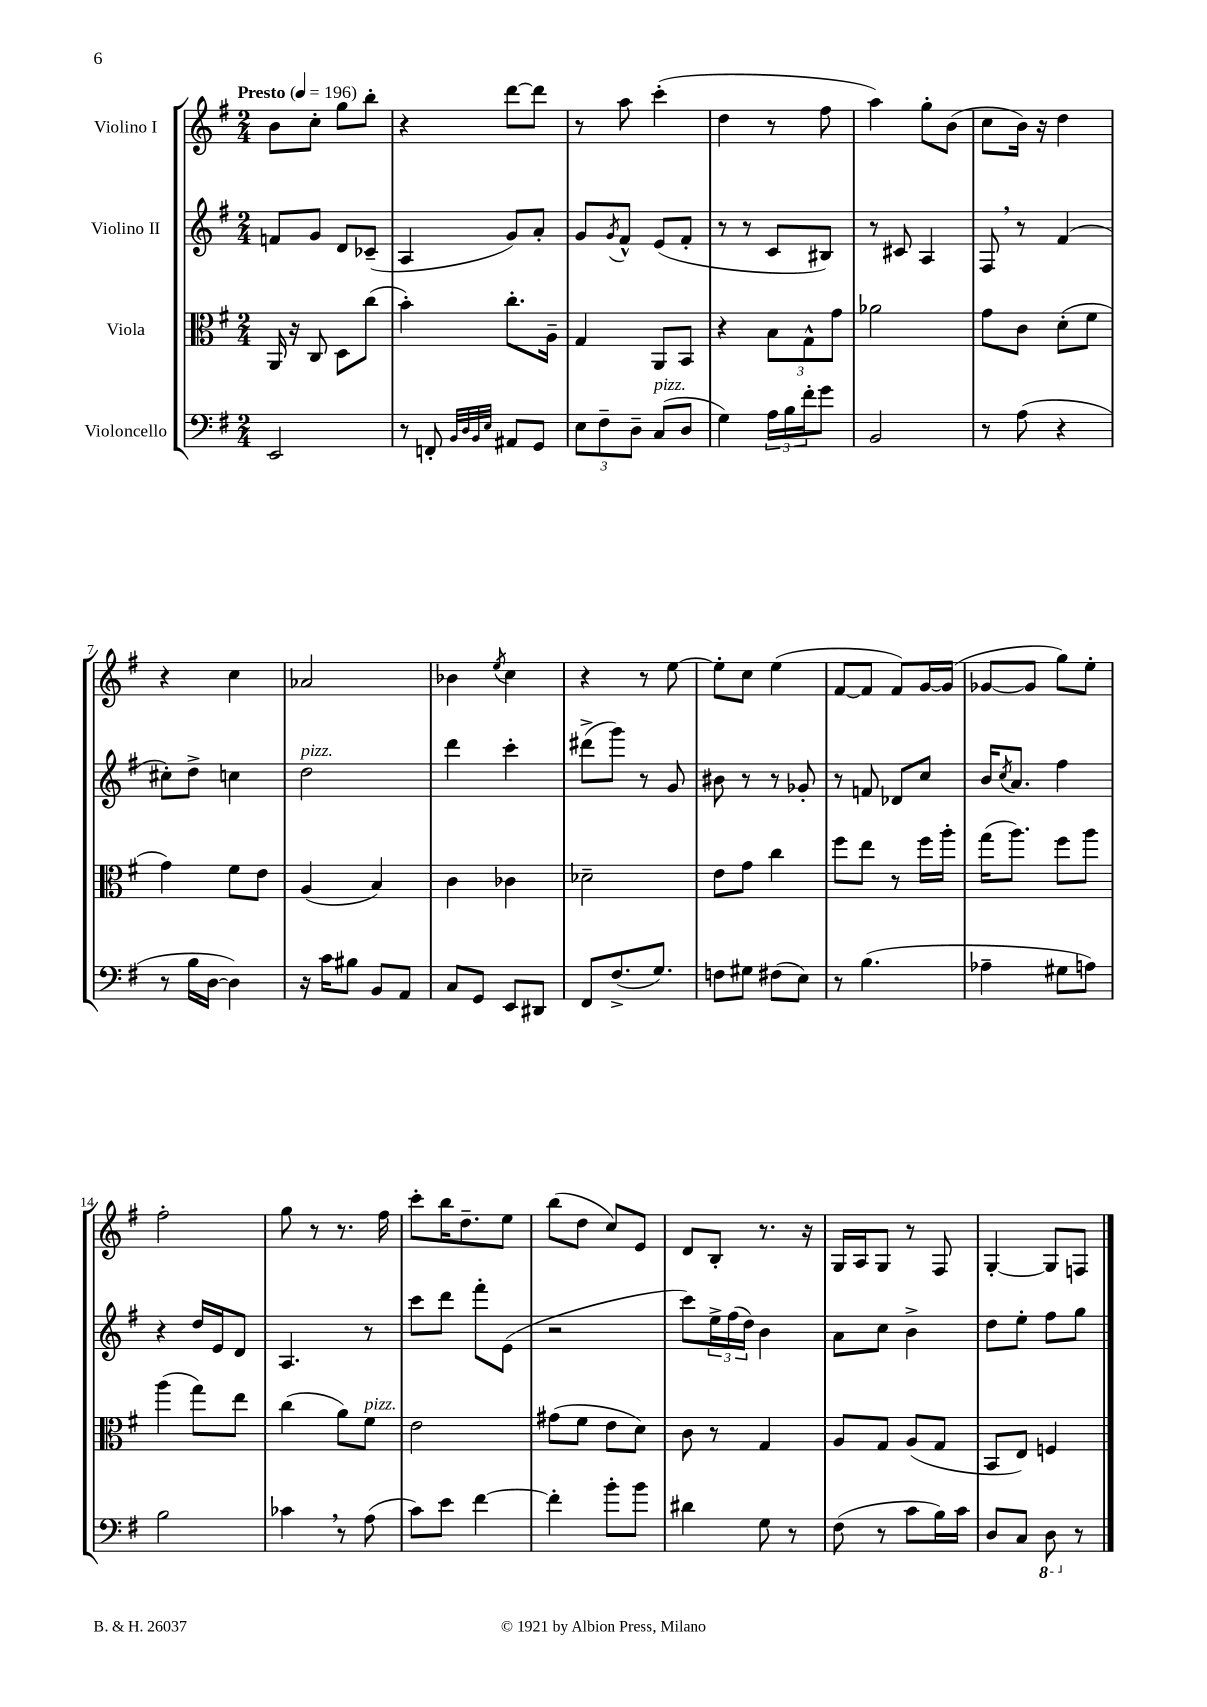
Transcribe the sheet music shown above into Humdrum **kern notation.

**kern	**kern	**kern	**kern
*staff4	*staff3	*staff2	*staff1
*clefF4	*clefC3	*clefG2	*clefG2
*k[f#]	*k[f#]	*k[f#]	*k[f#]
*M2/4	*M2/4	*M2/4	*M2/4
*MM196	*MM196	*MM196	*MM196
2EE/	16AA/	8f/L	8b\L
.	16r	.	.
.	8C/	8g/J	8cc'\J
.	8D\L	8d/L	8gg\L
.	(8cc\J	(8c-~/J	8bb'\J
=	=	=	=
8r	4b'\)	4A/	4r
8FF'/	.	.	.
32qqBB/LLL	.	.	.
32qqD/	.	.	.
32qqBB/	.	.	.
32qqE/JJJ	.	.	.
8AA#/L	8.cc'\L	8g/L)	[8ddd\L
8GG/J	.	8a'/J	8ddd\]J
.	16A~\Jk	.	.
=	=	=	=
12E\L	4G/	8g/L	8r
12F#~\	.	.	.
.	.	8qg/	.
.	.	8f#^^/J	8aa\
12D~\J	.	.	.
(8C/L	8AA/L	(8e/L	(4ccc'\
8D/J	8BB/J	8f#'/J	.
=	=	=	=
4G\)	4r	8r	4dd\
.	.	8r	.
24A\LL	12B\L	8c/L	8r
24B\	.	.	.
24f#'\J	12G^^\	.	.
8g\J	.	8B#/J)	8ff#\
.	12g\J	.	.
=	=	=	=
2BB/	2a-\	8r	4aa\)
.	.	8c#/	.
.	.	4A/	8gg'\L
.	.	.	(8b\J
=	=	=	=
8r	8g\L	8F#/	8cc\L
(8A\	8c\J	8r	16b\Jk)
.	.	.	16r
4r	(8d'\L	(4f#/	4dd\
.	8f#\J	.	.
=	=	=	=
8r	4g\)	8cc#'\L)	4r
16B\LL	.	8dd^\J	.
[16D\JJ	.	.	.
4D\])	8f#\L	4cc\	4cc\
.	8e\J	.	.
=	=	=	=
16r	(4A/	2dd\	2a-/
16c\LK	.	.	.
8B#\J	.	.	.
8BB/L	4B/)	.	.
8AA/J	.	.	.
=	=	=	=
8C/L	4c\	4ddd\	4b-\
8GG/J	.	.	.
.	.	.	8qee/
8EE/L	4c-\	4ccc'\	4cc\
8DD#/J	.	.	.
=	=	=	=
8FF#/L	2d-~\	(8ddd#^\L	4r
(8.F#^/	.	8ggg\J)	.
.	.	8r	8r
8.G/J)	.	.	.
.	.	8g/	[8ee\
=	=	=	=
8F\L	8e\L	8b#\	8ee'\]L
8G#\J	8g\J	8r	8cc\J
(8F#\L	4cc\	8r	(4ee\
8E\J)	.	8g-'/	.
=	=	=	=
8r	8ff#\L	8r	[8f#/L
(4.B\	8ee\J	8f/	8f#/]J
.	8r	8d-/L	8f#/L)
.	16ff#\LL	8cc/J	[16g/L
.	16aa'\JJ	.	(16g/]JJ
=	=	=	=
4A-~\	(16gg\LK	16b/LK	[8g-/L
.	.	8qcc/	.
.	8.aa\J)	8.a/J	.
.	.	.	8g-/]J
8G#\L	8ff#\L	4ff#\	8gg\L)
8A\J)	8aa\J	.	8ee'\J
=	=	=	=
2B\	(4aa\	4r	2ff#'\
.	8gg\L)	16dd/LL	.
.	.	16e/J	.
.	8ee\J	8d/J	.
=	=	=	=
4c-\	(4cc\	4.A/	8gg\
.	.	.	8r
8r	8a\L)	.	8.r
(8A\	8f#\J	8r	.
.	.	.	16ff#\
=	=	=	=
8c\L)	2e\	8ccc\L	8ccc'\L
8e\J	.	8ddd\J	16bb\K
.	.	.	8.dd~\
[4f#\	.	8fff#'\L	.
.	.	(8e\J	8ee\J
=	=	=	=
4f#'\]	(8g#\L	2r	(8bb\L
.	8f#\J	.	8dd\J
8b'\L	8e\L	.	8cc/L)
8b\J	8d\J)	.	8e/J
=	=	=	=
4d#\	8c\	8ccc\L)	8d/L
.	8r	24ee^\L	8B'/J
.	.	(24ff#\	.
.	.	24dd\JJ)	.
8G\	4G/	4b\	8.r
8r	.	.	.
.	.	.	16r
=	=	=	=
(8F#\	8A/L	8a\L	16G/LL
.	.	.	16A/J
8r	8G/J	8cc\J	8G/J
8c\L	(8A/L	4b^\	8r
16B\L)	8G/J	.	8F#/
16c\JJ	.	.	.
=	=	=	=
8D/L	8BB/L	8dd\L	[4G'/
8C/J	8E/J)	8ee'\J	.
8DD\	4F/	8ff#\L	8G/]L
8r	.	8gg\J	8F/J
==	==	==	==
*-	*-	*-	*-
